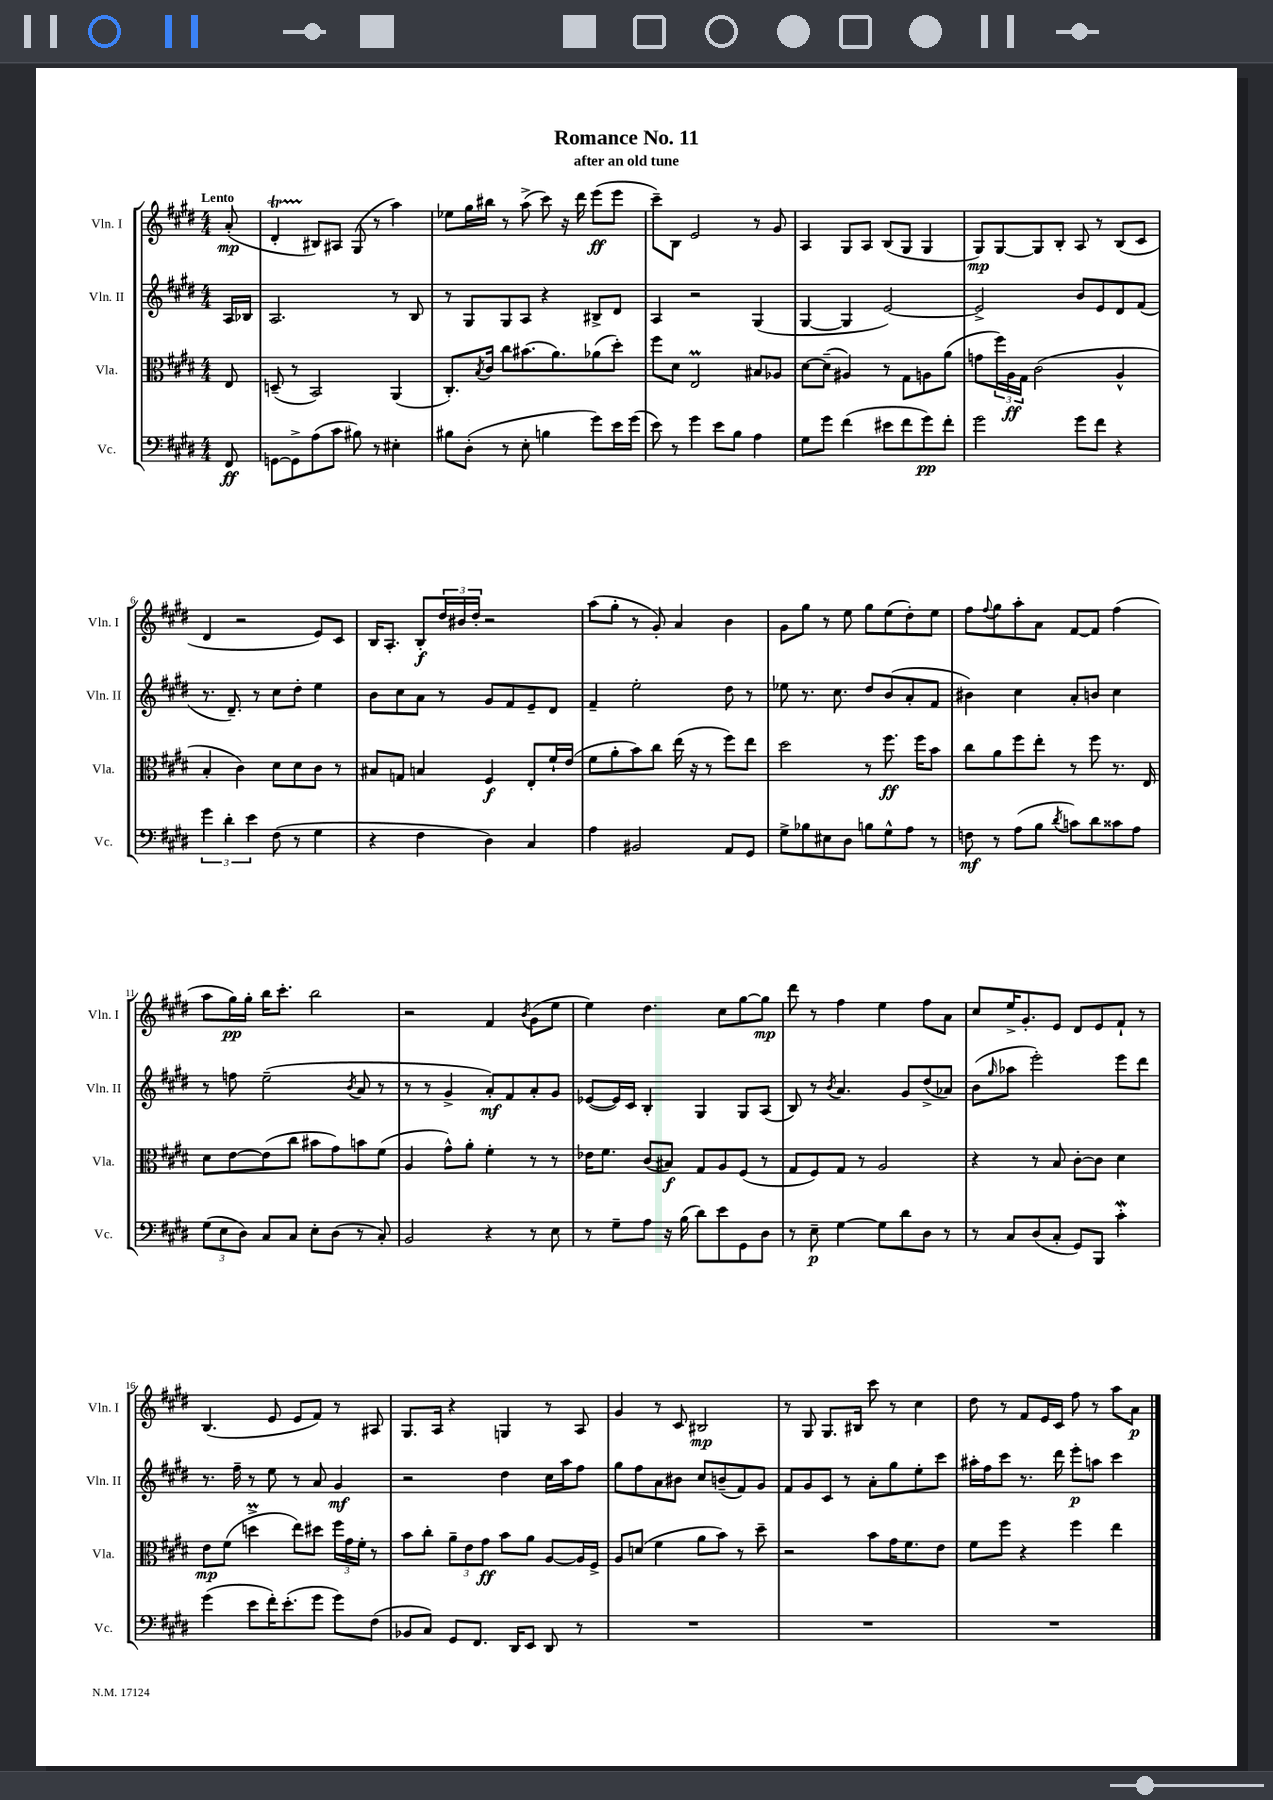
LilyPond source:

\header { title = "Romance No. 11" subtitle = "after an old tune" }
<<
\new StaffGroup <<
\new Staff = "s0" \with { instrumentName = "Vln. I" shortInstrumentName = "Vln. I" } {
    \clef treble \key e \major \numericTimeSignature \time 4/4 \partial 8 \tempo "Lento"
    a'8-.\mp( |
    dis'4-.\startTrillSpan bis8\stopTrillSpan) ais8 gis8( r8 a''4) |
    ees''8 gis''16 bis''16 r8 a''8->( cis'''8) r16 dis'''16 e'''8\ff( e'''8 |
    cis'''8--) b8 e'2 r8 gis'8 |
    a4 gis8 a8 b8( gis8 gis4 |
    gis8\mp) gis8~ gis8 b8-. a8 r8 b8( cis'8 |
    dis'4 r2 e'8) cis'8 |
    b16 a8.-. b8-.\f \tuplet 3/2 { dis''16 bis'16 dis''16-. } r2 |
    a''8( gis''8-. r8 gis'8-.) a'4 b'4 |
    gis'8 gis''8 r8 e''8 gis''8 e''8( dis''8-.) e''8 |
    fis''8 \appoggiatura { fis''8 } gis''8 a''8-. a'8 fis'8~ fis'8 fis''4( |
    a''8 gis''16\pp) gis''16-. b''16 cis'''8.-. b''2 |
    r2 fis'4 \acciaccatura { b'8 } gis'8( e''8 |
    e''4) dis''4. cis''8 gis''8~ gis''8\mp |
    dis'''8 r8 fis''4 e''4 fis''8 a'8 |
    cis''8 e''16-> gis'8.-. e'8 dis'8 e'8 fis'8-! r8 |
    b4.( e'8 e'8 fis'8) r8 ais8 |
    gis8. a16 r4 g4 r8 a8 |
    gis'4 r8 cis'8 bis2\mp |
    r8 gis8 gis8. bis16 cis'''8 r8 cis''4 |
    dis''8 r8 fis'8 e'16 cis'16 fis''8 r8 a''8 a'8\p \bar "|." |
}
\new Staff = "s1" \with { instrumentName = "Vln. II" shortInstrumentName = "Vln. II" } {
    \clef treble \key e \major \numericTimeSignature \time 4/4 \partial 8
    a16 bes16 |
    a2. r8 b8 |
    r8 gis8 gis8 a8 r4 bis8-> dis'8 |
    a4 r2 gis4( |
    gis4~ gis4 e'2~) |
    e'2-> b'8 e'8 dis'8 fis'8( |
    r8. dis'8.--) r8 cis''8 dis''8-. e''4 |
    b'8 cis''8 a'8 r8 gis'8 fis'8 e'8-- dis'8 |
    fis'4-- e''2-. dis''8 r8 |
    ees''8 r8. cis''8. dis''8 b'8( a'8-. fis'8 |
    bis'4) cis''4 a'8-. b'8 cis''4 |
    r8 f''8 e''2--( \acciaccatura { b'8 } a'8 r8 |
    r8 r8 gis'4-> a'8-.\mf) fis'8 a'8-. gis'8 |
    ees'8~( ees'16) cis'16 b4-. gis4 gis8 a8( |
    b8) r8 \acciaccatura { b'8 } a'4. gis'8 dis''8->( aes'8) |
    b'8( \grace { gis''16 } aes''8 e'''2-.) e'''8 dis'''8 |
    r8. fis''16-- r8 e''8 r8 a'8 gis'4\mf |
    r2 dis''4 cis''16 a''16 fis''8 |
    gis''8 fis''8 a'8 bis'8 cis''8 b'8--( fis'8) gis'8 |
    fis'8 gis'8 cis'8 r8 a'8-. gis''8 e''8-. cis'''8 |
    ais''16-. fis''16 cis'''8 r8. dis'''16 e'''8-.\p a''8 cis'''4 \bar "|." |
}
\new Staff = "s2" \with { instrumentName = "Vla." shortInstrumentName = "Vla." } {
    \clef alto \key e \major \numericTimeSignature \time 4/4 \partial 8
    e8 |
    d8--( r8 b,2) a,4( |
    cis8.-.) \acciaccatura { b8 } cis'16 cis''8 bis'8.( a'8.) aes'8( dis''8-.) |
    fis''8 dis'8 e2\prall bis8 aes8 |
    dis'8~ dis'8--( ais4) r8 gis8 a8 a'8( |
    g'8 \tuplet 3/2 { fis''16) a16\ff gis16 } cis'2( a4-^ |
    b4-. cis'4) dis'8 dis'8 cis'8 r8 |
    bis8 g8 b4 fis4\f e8-. fis'16-! e'16( |
    fis'8 a'8-. b'8) cis''8 e''16( r16 r8 fis''8) e''8 |
    dis''2 r8 fis''8.\ff fis''16 b'8 |
    cis''8 a'8 fis''8 e''8-. r8 fis''8 r8. e16 |
    dis'8 e'8~ e'8( cis''8 bis'8 gis'8) b'8 fis'8( |
    a4 gis'8-^) a'8-. fis'4-. r8 r8 |
    ees'16 fis'8. cis'8( bis8\f) gis8 a8 fis8( r8 |
    gis8 fis8) gis8 r8 a2 |
    r4 r8 b8 cis'8~-. cis'8 dis'4 |
    e'8\mp fis'8( d''4->\prall e''8) dis''8 \tuplet 3/2 { fis''16 gis'16 fis'16-. } r8 |
    b'8 cis''8-. \tuplet 3/2 { a'8-- e'8 gis'8\ff } b'8 a'8 a8~ a16 fis16-> |
    a8 d'8( fis'4 a'8 b'8) r8 dis''8-- |
    r2 b'8 gis'16 fis'8. e'8 |
    fis'8 fis''8 r4 fis''4 e''4 \bar "|." |
}
\new Staff = "s3" \with { instrumentName = "Vc." shortInstrumentName = "Vc." } {
    \clef bass \key e \major \numericTimeSignature \time 4/4 \partial 8
    fis,8\ff |
    g,8~ g,8-> a8( cis'8 bis8) r8 eis4-. |
    bis8 dis8-.( r8 e8-. b4 gis'8) e'16 gis'16( |
    e'8) r8 gis'4 e'8 b8 a4 |
    gis8 gis'8 fis'4( eis'8 fis'8 gis'8\pp) fis'8-. |
    gis'2 gis'8 fis'8 r4 |
    \tuplet 3/2 { gis'4 dis'4-. e'4 } fis8( r8 gis4 |
    r4 fis4 dis4) cis4 |
    a4 bis,2 a,8 gis,8 |
    gis8-> bes8 eis8 dis8 b8 gis8-^ a8 r8 |
    f8\mf r8 a8( b8 \acciaccatura { dis'8 } c'8) dis'8 cisis'8 a8 |
    \tuplet 3/2 { gis8( e8 dis8) } cis8 cis8 e8-. dis8( r8 cis8-.) |
    b,2 r4 r8 e8 |
    r8 gis8-- a8 r16 b16( dis'8) e'8 gis,8 dis8 |
    r8 e8--\p gis4~ gis8 dis'8 dis8 r8 |
    r8 cis8 dis8( cis8-. gis,8) b,,8 cis'4-.\mordent |
    gis'4( e'8 fis'16-.) e'8.-.( gis'8 gis'8) fis8( |
    bes,8 cis8) gis,8 fis,8. dis,16 e,8 dis,8 r8 |
    R1 |
    R1 |
    R1 \bar "|." |
}
>>
>>
